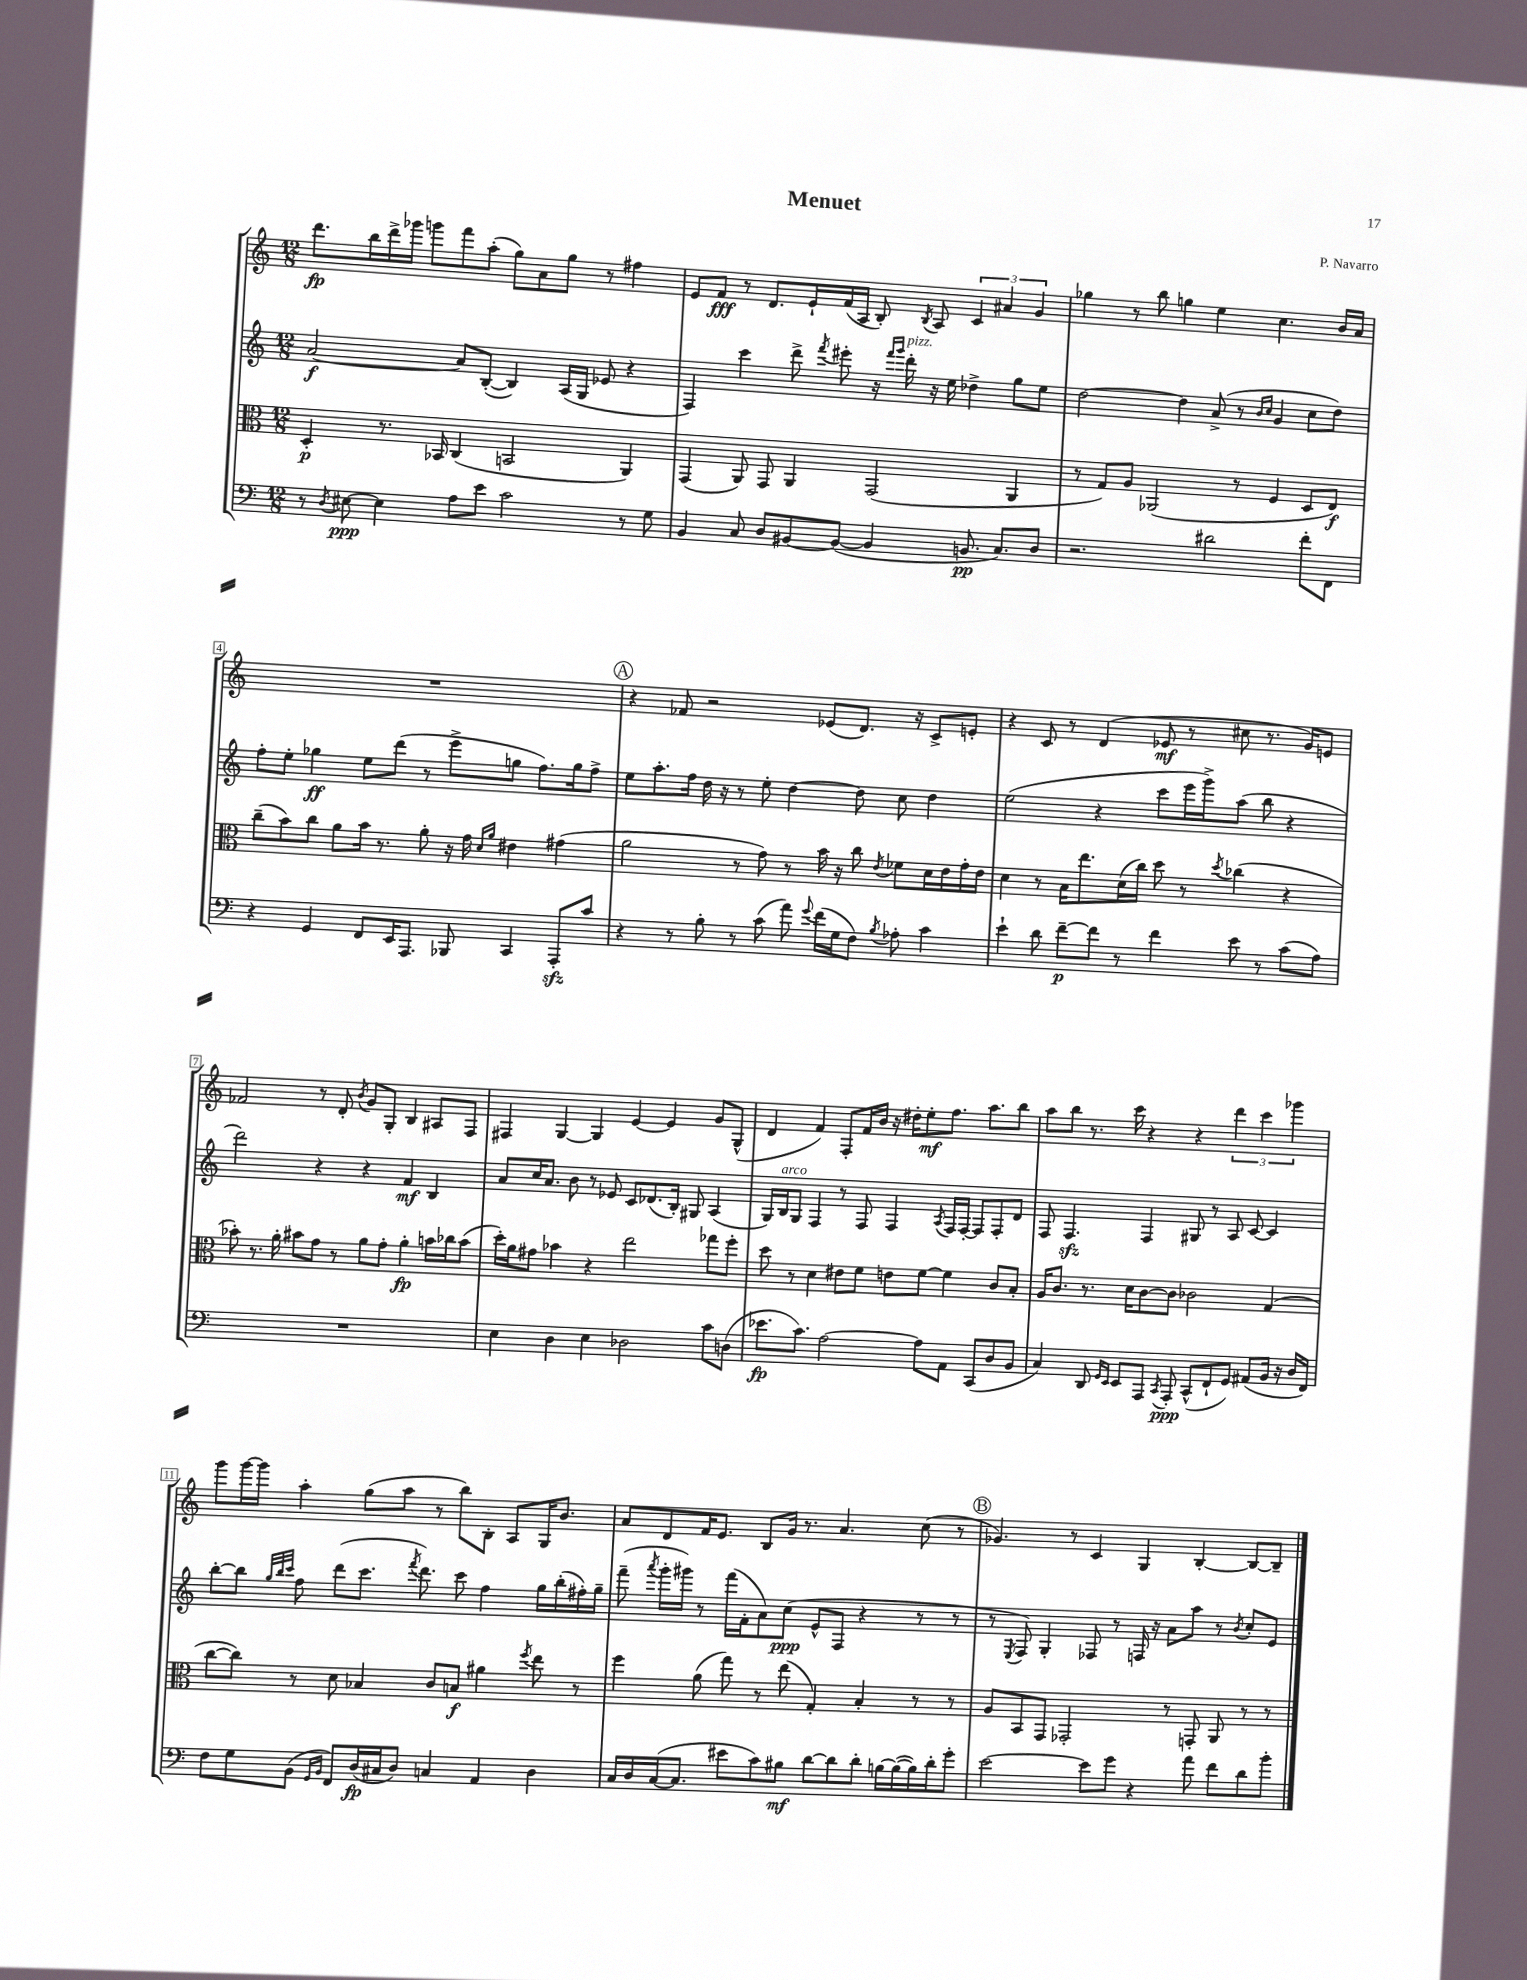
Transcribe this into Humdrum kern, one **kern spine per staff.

**kern	**dynam	**kern	**dynam	**kern	**dynam	**kern	**dynam
*part4	*part4	*part3	*part3	*part2	*part2	*part1	*part1
*staff4	*staff4	*staff3	*staff3	*staff2	*staff2	*staff1	*staff1
*clefF4	*	*clefC3	*	*clefG2	*	*clefG2	*
*k[]	*	*k[]	*	*k[]	*	*k[]	*
*M12/8	*	*M12/8	*	*M12/8	*	*M12/8	*
=1	=1	=1	=1	=1	=1	=1	=1
8r	.	4D'/	p	[2a/	f	8.ddd\L	fp
8qD/	.	.	.	.	.	.	.
[8E#X\	ppp	.	.	.	.	.	.
.	.	.	.	.	.	16bb\L	.
4E#\]	.	8.r	.	.	.	16ddd^\	.
.	.	.	.	.	.	16ggg-X\JJ	.
.	.	.	.	.	.	8gggn\L	.
.	.	16BB-X/	.	.	.	.	.
8A\L	.	(4C/	.	8a/L]	.	8fff\	.
8e\J	.	.	.	([8B'/J	.	(8aa'\J	.
2c\	.	2BBn/	.	4B/])	.	8gg\L)	.
.	.	.	.	.	.	8a\	.
.	.	.	.	(16A/LL	.	8gg\J	.
.	.	.	.	16G/JJ	.	.	.
.	.	.	.	8e-X/	.	8r	.
8r	.	4AA/)	.	4r	.	4ff#X\	.
8G\	.	.	.	.	.	.	.
=2	=2	=2	=2	=2	=2	=2	=2
4BB/	.	(4GG/	.	4F/)	.	8e/L	.
.	.	.	.	.	.	8f/J	fff
8C/	.	8AA/)	.	4ccc\	.	8r	.
8D/L	.	8GG/	.	.	.	8.d/L	.
[8BB#X/	.	4AA/	.	8ddd^\	.	.	.
.	.	.	.	.	.	16e`/L	.
.	.	.	.	8qfff/	.	.	.
(8BB#/J_	.	.	.	8eee#X'\	.	(16f/	.
.	.	.	.	.	.	16A/JJ	.
4BB#/]	.	(2GG/	.	16r	.	8B'/)	.
.	.	.	.	16qqfff/LL	.	.	.
.	.	.	.	16qqggg/JJ	.	.	.
!	!	!	!	!LO:TX:a:i:t=pizz.	!	!	!
.	.	.	.	16ddd'\	.	.	.
.	.	.	.	.	.	8qB/	.
.	.	.	.	16r	.	8A/	.
.	.	.	.	16ee\	.	.	.
8.BBn/	pp	.	.	4dd-X^\	.	6c/	.
.	.	.	.	.	.	6a#X/	.
8.C/L)	.	.	.	.	.	.	.
.	.	4AA/	.	8gg\L	.	.	.
.	.	.	.	.	.	6g/	.
8D/J	.	.	.	8ee\J	.	.	.
=3	=3	=3	=3	=3	=3	=3	=3
2.r	.	8r	.	[2dd\	.	4gg-X\	.
.	.	8G/L)	.	.	.	.	.
.	.	8A/J	.	.	.	8r	.
.	.	(2AA-X/	.	.	.	8bb\	.
.	.	.	.	4dd\]	.	4ggn\	.
2d#X\	.	.	.	(8a^/	.	4ee\	.
.	.	8r	.	8r	.	.	.
.	.	.	.	16qqb/LL	.	.	.
.	.	.	.	16qqcc/JJ	.	.	.
.	.	4F/	.	4g/	.	4.cc\	.
8f'\L	.	8D/L	.	8cc\L	.	.	.
8FF\J	.	8E/J)	f	8dd\J)	.	16b/LL	.
.	.	.	.	.	.	16a/JJ	.
!!LO:LB:g=z
=4	=4	=4	=4	=4	=4	=4	=4
4r	.	(8cc~\L	.	8ff'\L	.	1.r	.
.	.	8b\)	.	8ee'\J	.	.	.
4GG/	.	8cc\J	.	4gg-X\	ff	.	.
.	.	8a\L	.	.	.	.	.
8FF/L	.	16b\Jk	.	8ee\L	.	.	.
.	.	8.r	.	.	.	.	.
16EE/K	.	.	.	(8ddd\J	.	.	.
8.AAA/J	.	.	.	.	.	.	.
.	.	8a'\	.	8r	.	.	.
8BBB-X/	.	16r	.	8eee^\L	.	.	.
.	.	16g\	.	.	.	.	.
.	.	16qqd/LL	.	.	.	.	.
.	.	16qqa/JJ	.	.	.	.	.
4CC/	.	4e#X\	.	8ggn\J	.	.	.
.	.	.	.	8.ff\L)	.	.	.
8AAAzz'/L	.	(4g#X\	.	.	.	.	.
.	.	.	.	16gg\k	.	.	.
8c/J	.	.	.	8ff^\J	.	.	.
!!LO:REH:place=s1:t=A
=5	=5	=5	=5	=5	=5	=5	=5
4r	.	2a\	.	8ee\L	.	4r	.
.	.	.	.	8.aa'\	.	.	.
8r	.	.	.	.	.	8f-X/	.
.	.	.	.	16ff\Jk	.	.	.
8B'\	.	.	.	16dd\	.	2r	.
.	.	.	.	16r	.	.	.
8r	.	8r	.	8r	.	.	.
(8c\	.	8g\)	.	8ee'\	.	.	.
8a\)	.	8r	.	[4dd\	.	.	.
8qqg/	.	.	.	.	.	.	.
(16f\LL	.	16b\	.	.	.	(8e-X/L	.
16G\J	.	16r	.	.	.	.	.
8F\J)	.	8cc\	.	8dd\]	.	8.d/J)	.
8qB/	.	8qe/	.	.	.	.	.
8A-X'\	.	8f-X\L	.	8cc\	.	.	.
.	.	.	.	.	.	16r	.
4c\	.	16d\L	.	4dd\	.	8c^/L	.
.	.	16e\	.	.	.	.	.
.	.	16g'\	.	.	.	8en'/J	.
.	.	16e\JJ	.	.	.	.	.
=6	=6	=6	=6	=6	=6	=6	=6
4e`\	.	4d\	.	(2ee\	.	4r	.
8d\	.	8r	.	.	.	8c/	.
[8f~\L	p	16B\KL	.	.	.	8r	.
.	.	8.ee\	.	.	.	.	.
8f\J]	.	.	.	4r	.	(4d/	.
8r	.	(16d\L	.	.	.	.	.
.	.	16cc\JJ)	.	.	.	.	.
4f\	.	8dd\	.	8ccc\L	.	8e-X/	mf
.	.	8r	.	16eee\L	.	8r	.
.	.	.	.	16ggg^\J)	.	.	.
.	.	8qdd/	.	.	.	.	.
8e\	.	(4cc-X\	.	(8aa\J	.	8cc#X\	.
8r	.	.	.	8bb\	.	8.r	.
(8c\L	.	4r	.	4r	.	.	.
.	.	.	.	.	.	16g/KL)	.
8A\J)	.	.	.	.	.	8en/J	.
!!LO:LB:g=z
=7	=7	=7	=7	=7	=7	=7	=7
1.r	.	8b-X'\)	.	2ddd\)	.	2f-X/	.
.	.	8.r	.	.	.	.	.
.	.	16a'\	.	.	.	.	.
.	.	8b#X\L	.	.	.	.	.
.	.	8g\J	.	4r	.	8r	.
.	.	8r	.	.	.	8d'/	.
.	.	.	.	.	.	8qb/	.
.	.	8a\L	.	4r	.	8g/L	.
.	.	8g'\J	.	.	.	8G'/J	.
.	.	4a'\	fp	4f/	mf	4B/	.
.	.	16bn\LL	.	4B/	.	8A#X/L	.
.	.	16cc-X\J	.	.	.	.	.
.	.	(8b\J	.	.	.	8F/J	.
=8	=8	=8	=8	=8	=8	=8	=8
4E\	.	16dd'\LL)	.	8a/L	.	4F#X/	.
.	.	16a\J	.	.	.	.	.
.	.	8g#X\J	.	16cc/K	.	.	.
.	.	.	.	8.a/J	.	.	.
4D\	.	4b-X\	.	.	.	[4G/	.
.	.	.	.	8b\	.	.	.
4E\	.	4r	.	8r	.	4G/]	.
.	.	.	.	8e-X/	.	.	.
2D-X\	.	2ee\	.	8c/L	.	[4e/	.
.	.	.	.	(8.d-X/	.	.	.
.	.	.	.	.	.	4e/]	.
.	.	.	.	16B'/Jk)	.	.	.
.	.	.	.	8G#X/	.	.	.
8c\L	.	8gg-X\L	.	(4A/	.	8g/L	.
(8Dn\J	.	8ff'\J	.	.	.	(8G^^/J	.
=9	=9	=9	=9	=9	=9	=9	=9
8.e-X\L	fp	8dd\	.	16G/LL)	.	4d/	.
!	!	!	!	!LO:TX:a:i:t=arco	!	!	!
.	.	.	.	16B/J	.	.	.
.	.	8r	.	8G/J	.	.	.
8.c\J)	.	.	.	.	.	.	.
.	.	4d\	.	4F/	.	4f/)	.
[2A\	.	.	.	.	.	.	.
.	.	8e#X\L	.	8r	.	8F'/L	.
.	.	8f\J	.	8F/	.	16f/L	.
.	.	.	.	.	.	16b/JJ	.
.	.	8en\L	.	4F/	.	16r	.
.	.	.	.	.	.	16dd#X'\KL	.
8A\L]	.	[8f\J	.	.	.	8ee'\	mf
.	.	.	.	8qA/	.	.	.
8AA\J	.	4f\]	.	16F/LL	.	8.ff\J	.
.	.	.	.	[16F'/JJ	.	.	.
(8CC/L	.	.	.	8F/L]	.	.	.
.	.	.	.	.	.	8.aa\L	.
8D/	.	8c/L	.	8F'/	.	.	.
8BB/J	.	8B'/J	.	8d/J	.	8bb\J	.
=10	=10	=10	=10	=10	=10	=10	=10
4C/)	.	16A/KL	.	8F/	.	8aa\L	.
.	.	8.c/J	.	.	.	.	.
.	.	.	.	4.Fzz/	.	8bb\J	.
8DD/	.	8.r	.	.	.	8.r	.
16qqGG/LL	.	.	.	.	.	.	.
16qqEE/JJ	.	.	.	.	.	.	.
8EE/L	.	.	.	.	.	.	.
.	.	16d\KL	.	.	.	16ccc\	.
8AAA/J	.	[8c\	.	4F/	.	4r	.
8qCC/	.	.	.	.	.	.	.
8AAA'/	ppp	8c\J]	.	.	.	.	.
(8CC^^/L	.	2c-X\	.	8G#X/	.	4r	.
8FF`/	.	.	.	8r	.	.	.
8GG/J)	.	.	.	8A/	.	6ddd\	.
(8AA#X/L	.	.	.	[8c/	.	.	.
.	.	.	.	.	.	6ccc\	.
16BB/Jk	.	(4G/	.	4c/]	.	.	.
16r	.	.	.	.	.	.	.
.	.	.	.	.	.	6ggg-X\	.
16D/LL	.	.	.	.	.	.	.
16FF/JJ)	.	.	.	.	.	.	.
!!LO:LB:g=z
=11	=11	=11	=11	=11	=11	=11	=11
8F\L	.	[8cc\L	.	[8bb'\L	.	8ggg\L	.
8G\	.	8cc\J])	.	8bb\J]	.	[16ggg\L	.
.	.	.	.	.	.	16ggg\JJ]	.
.	.	.	.	32qqgg/LLL	.	.	.
.	.	.	.	32qqbb/	.	.	.
.	.	.	.	32qqccc/JJJ	.	.	.
(8BB\J	.	8r	.	8ff\	.	4aa'\	.
16qqGG/LL	.	.	.	.	.	.	.
16qqBB/JJ	.	.	.	.	.	.	.
8FF/L)	.	8d\	.	(8ddd\L	.	.	.
(16D/L	fp	4B-X/	.	8.ccc\J	.	(8gg\L	.
16C#X/J	.	.	.	.	.	.	.
8D/J)	.	.	.	.	.	8aa\J	.
.	.	.	.	8qfff/	.	.	.
.	.	.	.	8.ddd\)	.	.	.
4Cn/	.	8c/L	.	.	.	8r	.
.	.	8Bn/J	f	8ccc\	.	8bb\L)	.
4AA/	.	4a#X\	.	4ff\	.	8B'\J	.
.	.	.	.	.	.	8A/L	.
.	.	8qff/	.	.	.	.	.
4D\	.	8ee\	.	16gg\LL	.	16G/K	.
.	.	.	.	(16bb'\	.	8.b/J	.
.	.	8r	.	16ff#X'\)	.	.	.
.	.	.	.	16gg~\JJ	.	.	.
=12	=12	=12	=12	=12	=12	=12	=12
16C/LL	.	4ff\	.	(8fff~\	.	8a/L	.
16D/	.	.	.	.	.	.	.
.	.	.	.	8qaaa/	.	.	.
([16C/J	.	.	.	16ggg'\LL	.	8d/	.
8.C/J]	.	.	.	16ggg#X\JJ)	.	.	.
.	.	(8a\	.	8r	.	16f/K	.
.	.	.	.	.	.	8.e/J	.
8e#X\L	.	8gg\)	.	(16fff\LL	.	.	.
.	.	.	.	16f'\J	.	.	.
8c\)	.	8r	.	8a\)	.	8B/L	.
8B#X\J	mf	(8ee\	.	(8cc\J	ppp	16g/Jk	.
.	.	.	.	.	.	8.r	.
[8d\L	.	4G'/)	.	8e^^/L	.	.	.
8d\]	.	.	.	8F/J	.	4.a/	.
8d'\J	.	4B'/	.	4r	.	.	.
[16Bn\LL	.	.	.	.	.	.	.
(16B\_	.	.	.	.	.	.	.
16B\])	.	8r	.	8r	.	(8cc\	.
16d'\J	.	.	.	.	.	.	.
8g'\J	.	8r	.	8r	.	8r	.
!!LO:REH:place=s1:t=B
=13	=13	=13	=13	=13	=13	=13	=13
[2e\	.	8A/L	.	8r	.	4.g-X/)	.
.	.	.	.	8qE/	.	.	.
.	.	8BB/	.	8F/)	.	.	.
.	.	8GG/J	.	4G'/	.	.	.
.	.	2GG-X'/	.	.	.	8r	.
8e\L]	.	.	.	8F-X/	.	4c/	.
8g\J	.	.	.	8r	.	.	.
4r	.	.	.	16Fn/	.	4G/	.
.	.	.	.	16r	.	.	.
.	.	8r	.	8a\L	.	.	.
8a\	.	8GGn'/	.	8aa\J	.	[4B'/	.
8f\L	.	8AA/	.	8r	.	.	.
.	.	.	.	8qb/	.	.	.
8d\	.	8r	.	8cc'/L	.	8B/L_	.
8b'\J	.	8r	.	8e/J	.	8B~/J]	.
==	==	==	==	==	==	==	==
*-	*-	*-	*-	*-	*-	*-	*-
